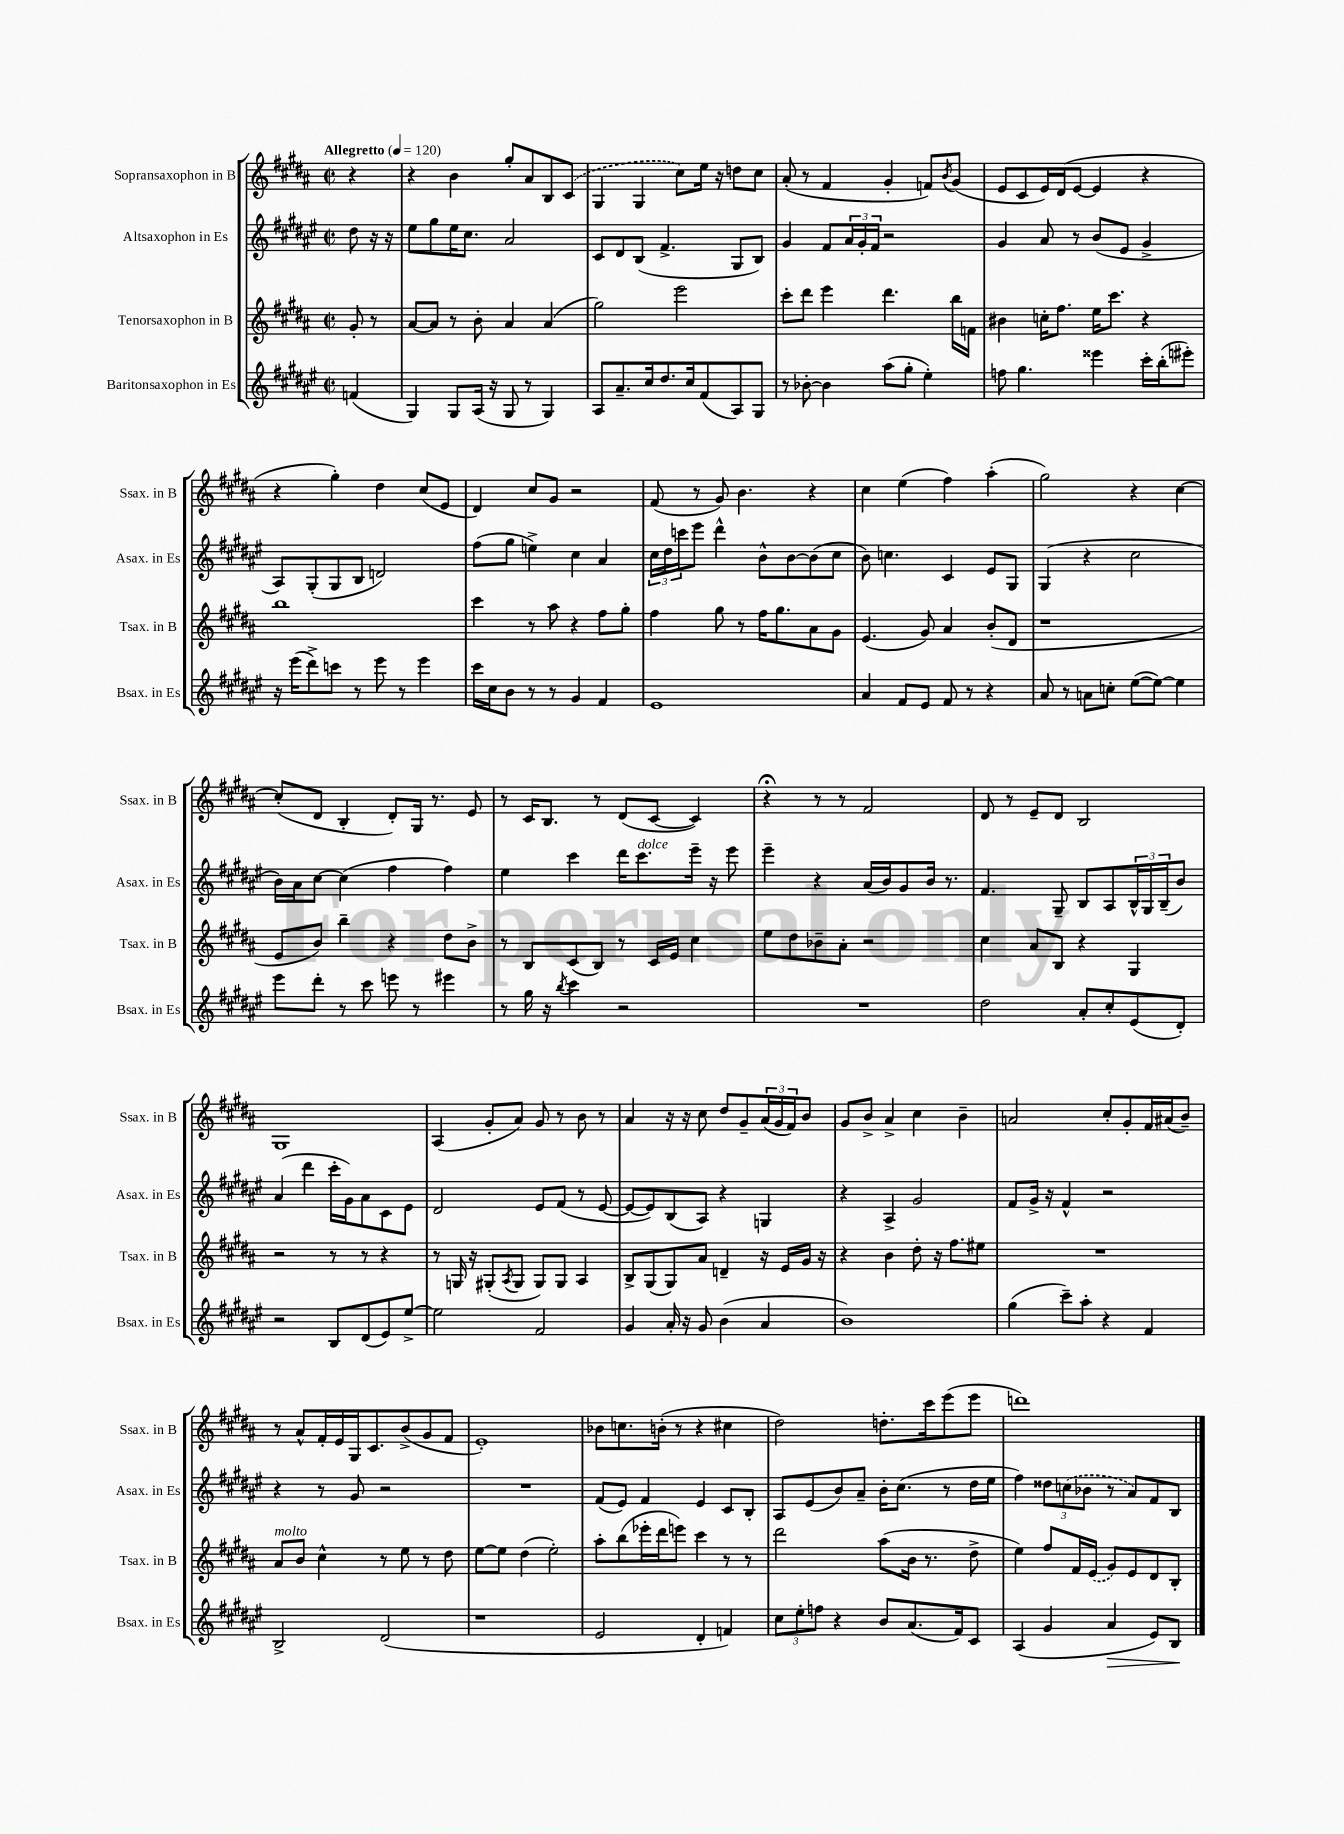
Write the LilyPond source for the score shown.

<<
\new StaffGroup <<
\new Staff = "s0" \with { instrumentName = "Sopransaxophon in B" shortInstrumentName = "Ssax. in B" } {
    \clef treble \key b \major \defaultTimeSignature \time 2/2 \partial 4 \tempo "Allegretto" 4 = 120
    r4 |
    r4 b'4 gis''8-. ais'8 b8 \once \slurDashed cis'8( |
    gis4 gis4 cis''8) e''16 r16 d''8 cis''8 |
    ais'8-.( r8 fis'4 gis'4-. f'8) \acciaccatura { b'8 } gis'8( |
    e'8 cis'8 e'16) dis'16( e'8~ e'4 r4 |
    r4 gis''4-.) dis''4 cis''8( e'8 |
    dis'4) cis''8 gis'8 r2 |
    fis'8( r8 gis'8) b'4. r4 |
    cis''4 e''4( fis''4) ais''4-.( |
    gis''2) r4 cis''4~ |
    cis''8-.( dis'8 b4-. dis'8-.) gis16 r8. e'8 |
    r8 cis'16 b8. r8 dis'8( cis'8~ cis'4) |
    r4\fermata r8 r8 fis'2 |
    dis'8 r8 e'8-- dis'8 b2 |
    gis1 |
    ais4( gis'8-. ais'8) gis'8 r8 b'8 r8 |
    ais'4 r16 r16 cis''8 dis''8 gis'8-- \tuplet 3/2 { ais'16( gis'16 fis'16) } b'8 |
    gis'8 b'8-> ais'4-> cis''4 b'4-- |
    a'2 cis''8-. gis'8-. fis'16 ais'16( b'8--) |
    r8 ais'8-^ fis'16-. e'16 gis16 cis'8. b'8->( gis'8 fis'8 |
    e'1-.) |
    bes'8 c''8. b'16-.( r8 r4 cis''4 |
    dis''2) d''8.-. cis'''16 e'''8( e'''8 |
    d'''1) \bar "|." |
}
\new Staff = "s1" \with { instrumentName = "Altsaxophon in Es" shortInstrumentName = "Asax. in Es" } {
    \clef treble \key fis \major \defaultTimeSignature \time 2/2 \partial 4
    dis''8 r16 r16 |
    eis''8 gis''8 eis''16 cis''8. ais'2 |
    cis'8 dis'8 b8( fis'4.-> gis8 b8) |
    gis'4 fis'8 \tuplet 3/2 { ais'16 gis'16-. fis'16 } r2 |
    gis'4 ais'8 r8 b'8( eis'8 gis'4-> |
    ais8) gis8-.( gis8 b8 d'2) |
    fis''8( gis''8 e''4->) cis''4 ais'4 |
    \tuplet 3/2 { cis''16 dis''16 c'''16 } eis'''8 dis'''4-^ b'8-^ b'8~ b'8( cis''8 |
    b'8) c''4. cis'4 eis'8 gis8 |
    gis4( r4 cis''2 |
    b'16) ais'16 cis''8~ cis''4( fis''4 fis''4) |
    eis''4 cis'''4 dis'''16 cis'''8.^\markup { \italic "dolce" } eis'''16-- r16 eis'''8 |
    eis'''4-- r4 ais'16( b'16) gis'8 b'16 r8. |
    fis'4. gis8-- b8 ais8 \tuplet 3/2 { b16-^ gis16 b16--( } b'8) |
    ais'4( dis'''4 cis'''16-. gis'16) ais'8 cis'8 eis'8 |
    dis'2 eis'8 fis'8( r8 eis'8~ |
    eis'8~ eis'8) b8( ais8) r4 g4 |
    r4 ais4-> gis'2 |
    fis'8 gis'16-> r16 fis'4-^ r2 |
    r4 r8 gis'8 r2 |
    R1 |
    fis'8( eis'8) fis'4 eis'4 cis'8 b8-. |
    ais8 eis'8( b'8) ais'8-- b'16-. cis''8.( r8 dis''16 eis''16 |
    fis''4) \tuplet 3/2 { disis''8 \once \slurDashed c''8( bes'8 } r8 ais'8) fis'8 b8 \bar "|." |
}
\new Staff = "s2" \with { instrumentName = "Tenorsaxophon in B" shortInstrumentName = "Tsax. in B" } {
    \clef treble \key b \major \defaultTimeSignature \time 2/2 \partial 4
    gis'8-. r8 |
    ais'8~ ais'8 r8 b'8-. ais'4 ais'4( |
    gis''2) e'''2 |
    cis'''8-. dis'''8 e'''4 dis'''4. b''16 f'16 |
    bis'4 c''16-. fis''8. e''16 cis'''8. r4 |
    b''1 |
    cis'''4 r8 ais''8 r4 fis''8 gis''8-. |
    fis''4 gis''8 r8 fis''16 gis''8. ais'8 gis'8 |
    e'4.( gis'8) ais'4 b'8-.( dis'8 |
    r1 |
    e'8 b'8) b''4-- r4 dis''8 b'8-> |
    r8 b8 cis'8( b8) r8 cis'16 e'16 cis''4 |
    e''8 dis''8 bes'8-- ais'8-. r2 |
    cis''4 ais'8 b8 r4 gis4 |
    r2 r8 r8 r4 |
    r8 g16 r16 gis8-.( \acciaccatura { ais8 } gis8 gis8) gis8 ais4 |
    b8-> gis8( gis8) ais'8 d'4-- r16 e'16 gis'16 r16 |
    r4 b'4 dis''8-. r16 fis''8. eis''8 |
    R1 |
    ais'8^\markup { \italic "molto" } b'8 cis''4-^ r8 e''8 r8 dis''8 |
    e''8~ e''8 dis''4( e''2-.) |
    ais''8-. b''8( ees'''16-. dis'''16 e'''8) cis'''4 r8 r8 |
    dis'''2 ais''8( b'16 r8. dis''8-> |
    e''4) fis''8 fis'16 \once \slurDashed e'16( gis'8) e'8 dis'8 b8-. \bar "|." |
}
\new Staff = "s3" \with { instrumentName = "Baritonsaxophon in Es" shortInstrumentName = "Bsax. in Es" } {
    \clef treble \key fis \major \defaultTimeSignature \time 2/2 \partial 4
    f'4( |
    gis4) gis8 ais16( r16 gis8 r8 gis4) |
    ais8 ais'8.-- cis''16 dis''8. cis''16 fis'8( ais8) gis8 |
    r8 bes'8~-. bes'4 ais''8( gis''8-. eis''4-.) |
    f''8 gis''4. eisis'''4 cis'''16-. b''16-.( eis'''8-.) |
    r16 eis'''16( dis'''8->) c'''8 r8 eis'''8 r8 eis'''4 |
    cis'''16 cis''16 b'8 r8 r8 gis'4 fis'4 |
    eis'1 |
    ais'4 fis'8 eis'8 fis'8 r8 r4 |
    ais'8 r8 a'8 c''8-. eis''8~( eis''8~) eis''4 |
    eis'''8 dis'''8-. r8 cis'''8 e'''8 r8 eis'''4 |
    r8 gis''16 r16 \acciaccatura { b''8 } cis'''4 r2 |
    R1 |
    dis''2 ais'8-. cis''8-. eis'8( dis'8-.) |
    r2 b8 dis'8( eis'8) eis''8~-> |
    eis''2 fis'2 |
    gis'4 ais'16-. r16 gis'8 b'4( ais'4 |
    b'1) |
    gis''4( cis'''8--) ais''8-. r4 fis'4 |
    b2-> dis'2( |
    r1 |
    eis'2 dis'4-. f'4) |
    \tuplet 3/2 { cis''8 eis''8-. f''8 } r4 b'8 ais'8.( fis'16) cis'8 |
    ais4( gis'4 ais'4\> eis'8) b8\! \bar "|." |
}
>>
>>
\layout { \context { \Score \remove "Bar_number_engraver" } }
